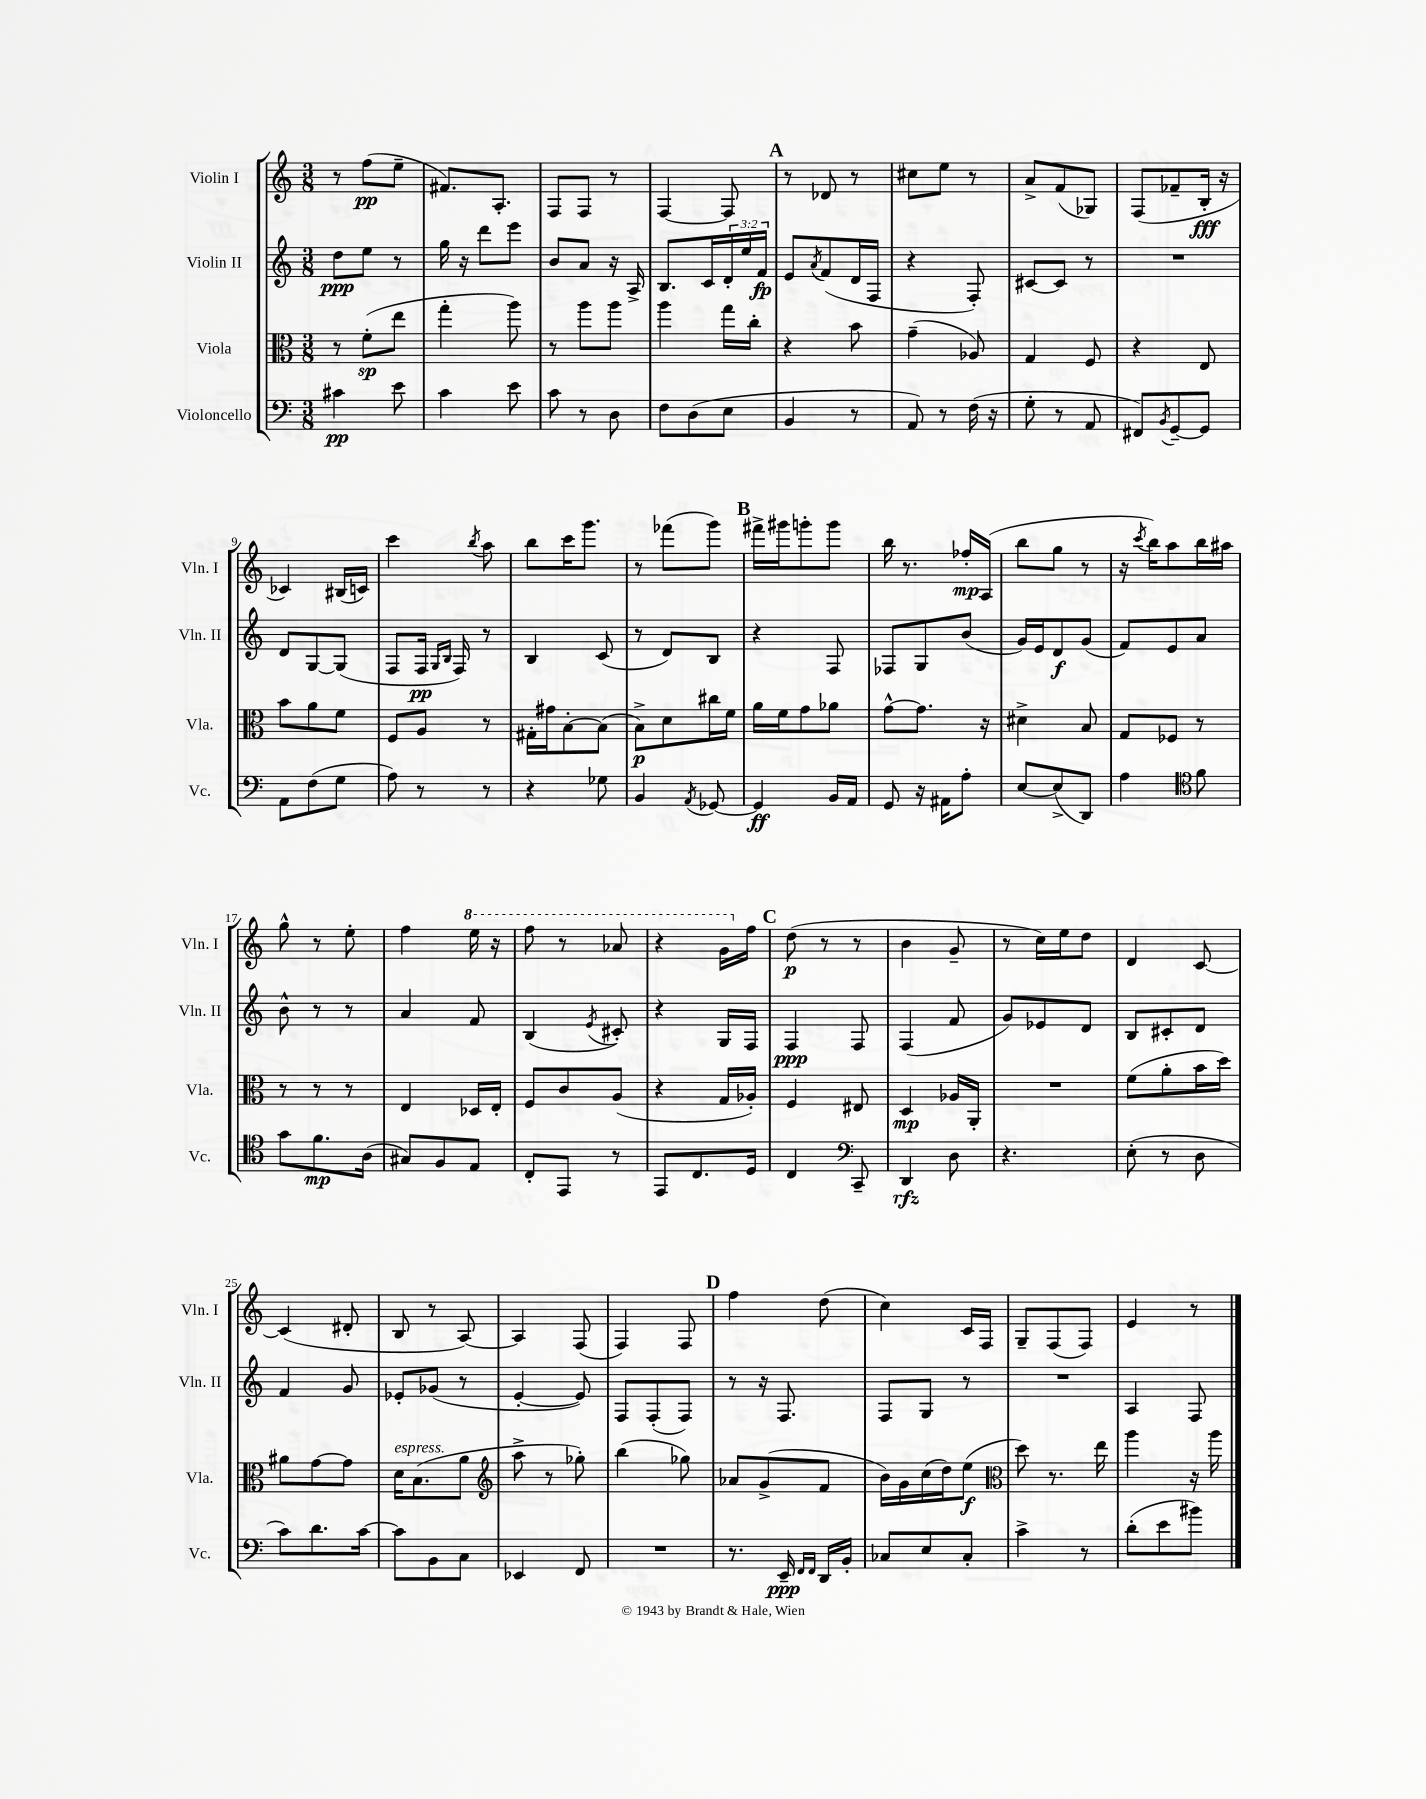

**kern	**dynam	**kern	**dynam	**kern	**dynam	**kern	**dynam
*part4	*part4	*part3	*part3	*part2	*part2	*part1	*part1
*staff4	*staff4	*staff3	*staff3	*staff2	*staff2	*staff1	*staff1
*I"Violoncello	*	*I"Viola	*	*I"Violin II	*	*I"Violin I	*
*I'Vc.	*	*I'Vla.	*	*I'Vln. II	*	*I'Vln. I	*
*clefF4	*	*clefC3	*	*clefG2	*	*clefG2	*
*k[]	*	*k[]	*	*k[]	*	*k[]	*
*M3/8	*	*M3/8	*	*M3/8	*	*M3/8	*
=1	=1	=1	=1	=1	=1	=1	=1
4c#X\	pp	8r	.	8dd\L	ppp	8r	.
.	.	(8f'\L	sp	8ee\J	.	(8ff\L	pp
8e\	.	8ee\J	.	8r	.	8ee~\J	.
=2	=2	=2	=2	=2	=2	=2	=2
4c\	.	4gg'\	.	16gg\	.	8.f#X/L)	.
.	.	.	.	16r	.	.	.
.	.	.	.	8ddd\L	.	.	.
.	.	.	.	.	.	8.A'/J	.
8e\	.	8aa\)	.	8eee\J	.	.	.
=3	=3	=3	=3	=3	=3	=3	=3
8c\	.	8r	.	8b/L	.	8F/L	.
8r	.	8aa\L	.	8a/J	.	8F/J	.
8D\	.	8aa\J	.	16r	.	8r	.
.	.	.	.	16A^/	.	.	.
=4	=4	=4	=4	=4	=4	=4	=4
8F\L	.	4aa\	.	8.B/L	.	[4F/	.
(8D\	.	.	.	.	.	.	.
.	.	.	.	16c/L	.	.	.
8E\J	.	16gg\LL	.	24d'/	.	8F/]	.
.	.	.	.	24ee/	.	.	.
.	.	16cc'\JJ	.	.	.	.	.
.	.	.	.	24f/JJ	fp	.	.
!!LO:REH:place=s1:t=A
=5	=5	=5	=5	=5	=5	=5	=5
4BB/	.	4r	.	8e/L	.	8r	.
.	.	.	.	8qa/	.	.	.
.	.	.	.	(8f/	.	8d-X/	.
8r	.	8b\	.	16d/L	.	8r	.
.	.	.	.	16F/JJ	.	.	.
=6	=6	=6	=6	=6	=6	=6	=6
8AA/)	.	(4g~\	.	4r	.	8cc#X\L	.
8r	.	.	.	.	.	8ee\J	.
(16F\	.	8A-X/)	.	8F'/)	.	8r	.
16r	.	.	.	.	.	.	.
=7	=7	=7	=7	=7	=7	=7	=7
8G'\	.	4G/	.	[8c#X/L	.	8a^/L	.
8r	.	.	.	8c#/J]	.	(8f/	.
8AA/	.	8F/	.	8r	.	8G-X/J)	.
=8	=8	=8	=8	=8	=8	=8	=8
8FF#X/L)	.	4r	.	4.r	.	(8F/L	.
8qBB/	.	.	.	.	.	.	.
[8GG~/	.	.	.	.	.	8f-X~/	.
8GG/J]	.	8E/	.	.	.	16B'/Jk	fff
.	.	.	.	.	.	16r	.
!!LO:LB:g=z
=9	=9	=9	=9	=9	=9	=9	=9
8AA\L	.	8b\L	.	8d/L	.	4c-X/)	.
(8F\	.	8a\	.	[8G/	.	.	.
8G\J	.	8f\J	.	(8G/J]	.	(16B#X/LL	.
.	.	.	.	.	.	16cn/JJ)	.
=10	=10	=10	=10	=10	=10	=10	=10
8A\)	.	8F/L	.	8F/L	.	4ccc\	.
8r	.	8A/J	.	16F/Jk	pp	.	.
.	.	.	.	16qqG/LL	.	.	.
.	.	.	.	16qqB/JJ	.	.	.
.	.	.	.	16F/)	.	.	.
.	.	.	.	.	.	8qbb/	.
8r	.	8r	.	8r	.	8aa\	.
=11	=11	=11	=11	=11	=11	=11	=11
4r	.	16G#X'\LL	.	4B/	.	8bb\L	.
.	.	16g#X\J	.	.	.	.	.
.	.	[8B'\	.	.	.	16ccc\K	.
.	.	.	.	.	.	8.ggg\J	.
8G-X\	.	(8B\J]	.	(8c/	.	.	.
=12	=12	=12	=12	=12	=12	=12	=12
4BB/	.	8B^\L)	p	8r	.	8r	.
.	.	8d\	.	8d/L)	.	(8fff-X\L	.
8qAA/	.	.	.	.	.	.	.
[8GG-X/	.	16cc#X\L	.	8B/J	.	8ggg\J)	.
.	.	16f\JJ	.	.	.	.	.
!!LO:REH:place=s1:t=B
=13	=13	=13	=13	=13	=13	=13	=13
4GG-/]	ff	16a\LL	.	4r	.	16fff#X^\LL	.
.	.	16f\J	.	.	.	16ggg#X\J	.
.	.	8g\	.	.	.	8gggn'\	.
16BB/LL	.	8a-X\J	.	8F/	.	8ggg\J	.
16AA/JJ	.	.	.	.	.	.	.
=14	=14	=14	=14	=14	=14	=14	=14
8GG/	.	[8g^^\L	.	8F-X/L	.	16bb\	.
.	.	.	.	.	.	8.r	.
16r	.	8.g\J]	.	8G/	.	.	.
16AA#X\KL	.	.	.	.	.	.	.
8A'\J	.	.	.	(8b/J	.	16ff-X'/LL	mp
.	.	16r	.	.	.	(16A/JJ	.
=15	=15	=15	=15	=15	=15	=15	=15
[8E/L	.	4d#X^\	.	16g/LL)	.	8bb\L	.
.	.	.	.	16e/J	.	.	.
(8E^/]	.	.	.	8d/	f	8gg\J	.
8DD/J)	.	8B/	.	(8g/J	.	8r	.
=16	=16	=16	=16	=16	=16	=16	=16
4A\	.	8G/L	.	8f/L)	.	16r	.
.	.	.	.	.	.	8qccc/	.
.	.	.	.	.	.	16bb\KL)	.
.	.	8F-X/J	.	8e/	.	8aa\	.
*clefC4	*	*	*	*	*	*	*
8f\	.	8r	.	8a/J	.	16bb\L	.
.	.	.	.	.	.	16aa#X\JJ	.
!!LO:LB:g=z
=17	=17	=17	=17	=17	=17	=17	=17
8g\L	.	8r	.	8b^^\	.	8gg^^\	.
8.f\	mp	8r	.	8r	.	8r	.
.	.	8r	.	8r	.	8ee'\	.
(16A\Jk	.	.	.	.	.	.	.
=18	=18	=18	=18	=18	=18	=18	=18
8G#X/L)	.	4E/	.	4a/	.	4ff\	.
8F/	.	.	.	.	.	.	.
*	*	*	*	*	*	*8va	*
8E/J	.	16D-X/LL	.	8f/	.	16eee\	.
.	.	16E'/JJ	.	.	.	16r	.
=19	=19	=19	=19	=19	=19	=19	=19
8C'/L	.	8F/L	.	(4B/	.	8fff\	.
8EE/J	.	8c/	.	.	.	8r	.
.	.	.	.	8qe/	.	.	.
8r	.	(8A/J	.	8c#X'/)	.	8aa-X/	.
=20	=20	=20	=20	=20	=20	=20	=20
8EE/L	.	4r	.	4r	.	4r	.
8.C/	.	.	.	.	.	.	.
.	.	16G/LL	.	16G/LL	.	16gg\LL	.
*	*	*	*	*	*	*X8va	*
16D/Jk	.	16A-X'/JJ)	.	16F/JJ	.	16ff\JJ	.
!!LO:REH:place=s1:t=C
=21	=21	=21	=21	=21	=21	=21	=21
4C/	.	4F/	.	4F/	ppp	(8dd\	p
.	.	.	.	.	.	8r	.
*clefF4	*	*	*	*	*	*	*
8CC~/	.	8E#X/	.	8F/	.	8r	.
=22	=22	=22	=22	=22	=22	=22	=22
4DD/	rfz	4D/	mp	(4F/	.	4b\	.
8D\	.	16A-X/LL	.	8f/	.	8g~/	.
.	.	16AA'/JJ	.	.	.	.	.
=23	=23	=23	=23	=23	=23	=23	=23
4.r	.	4.r	.	8g/L)	.	8r	.
.	.	.	.	8e-X/	.	16cc\LL)	.
.	.	.	.	.	.	16ee\J	.
.	.	.	.	8d/J	.	8dd\J	.
=24	=24	=24	=24	=24	=24	=24	=24
(8E'\	.	(8f\L	.	8B/L	.	4d/	.
8r	.	8a'\	.	8c#X'/	.	.	.
8D\	.	16b\L	.	8d/J	.	[8c/	.
.	.	16dd\JJ)	.	.	.	.	.
!!LO:LB:g=z
=25	=25	=25	=25	=25	=25	=25	=25
8c\L)	.	8a#X\L	.	4f/	.	(4c/]	.
8.d\	.	[8g\	.	.	.	.	.
.	.	8g\J]	.	8g/	.	8d#X'/	.
[16c\Jk	.	.	.	.	.	.	.
=26	=26	=26	=26	=26	=26	=26	=26
!	!	!LO:TX:a:i:t=espress.	!	!	!	!	!
8c\L]	.	16d\KL	.	8e-X'/L	.	8B/	.
.	.	(8.B\	.	.	.	.	.
8BB\	.	.	.	(8g-X/J	.	8r	.
8C\J	.	8a\J	.	8r	.	[8A/)	.
=27	=27	=27	=27	=27	=27	=27	=27
*	*	*clefG2	*	*	*	*	*
4EE-X/	.	8aa^\	.	[4e'/	.	4A/]	.
.	.	8r	.	.	.	.	.
8FF/	.	8gg-X'\)	.	8e/])	.	(8F/	.
=28	=28	=28	=28	=28	=28	=28	=28
4.r	.	(4bb\	.	8F/L	.	4F/)	.
.	.	.	.	(8F'/	.	.	.
.	.	8gg-X\)	.	8F/J)	.	8F/	.
!!LO:REH:place=s1:t=D
=29	=29	=29	=29	=29	=29	=29	=29
8.r	.	8a-X/L	.	8r	.	4ff\	.
.	.	(8g^/	.	16r	.	.	.
16EE~/	ppp	.	.	8.F/	.	.	.
16qqFF/LL	.	.	.	.	.	.	.
16qqFF/JJ	.	.	.	.	.	.	.
16DD/LL	.	8f/J	.	.	.	(8dd\	.
16BB'/JJ	.	.	.	.	.	.	.
=30	=30	=30	=30	=30	=30	=30	=30
8C-X/L	.	16b\LL)	.	8F/L	.	4cc\)	.
.	.	16g\	.	.	.	.	.
8E/	.	(16cc\	.	8G/J	.	.	.
.	.	16dd\J)	.	.	.	.	.
8C-'/J	.	(8ee\J	f	8r	.	16c/LL	.
.	.	.	.	.	.	16F/JJ	.
=31	=31	=31	=31	=31	=31	=31	=31
*	*	*clefC3	*	*	*	*	*
4c^\	.	8dd\)	.	4.r	.	8G~/L	.
.	.	8.r	.	.	.	(8F/	.
8r	.	.	.	.	.	8F/J)	.
.	.	16ee\	.	.	.	.	.
=32	=32	=32	=32	=32	=32	=32	=32
(8d'\L	.	4aa\	.	4A/	.	4e/	.
8e\	.	.	.	.	.	.	.
8b#X\J)	.	16r	.	8F/	.	8r	.
.	.	16aa\	.	.	.	.	.
==	==	==	==	==	==	==	==
*-	*-	*-	*-	*-	*-	*-	*-
